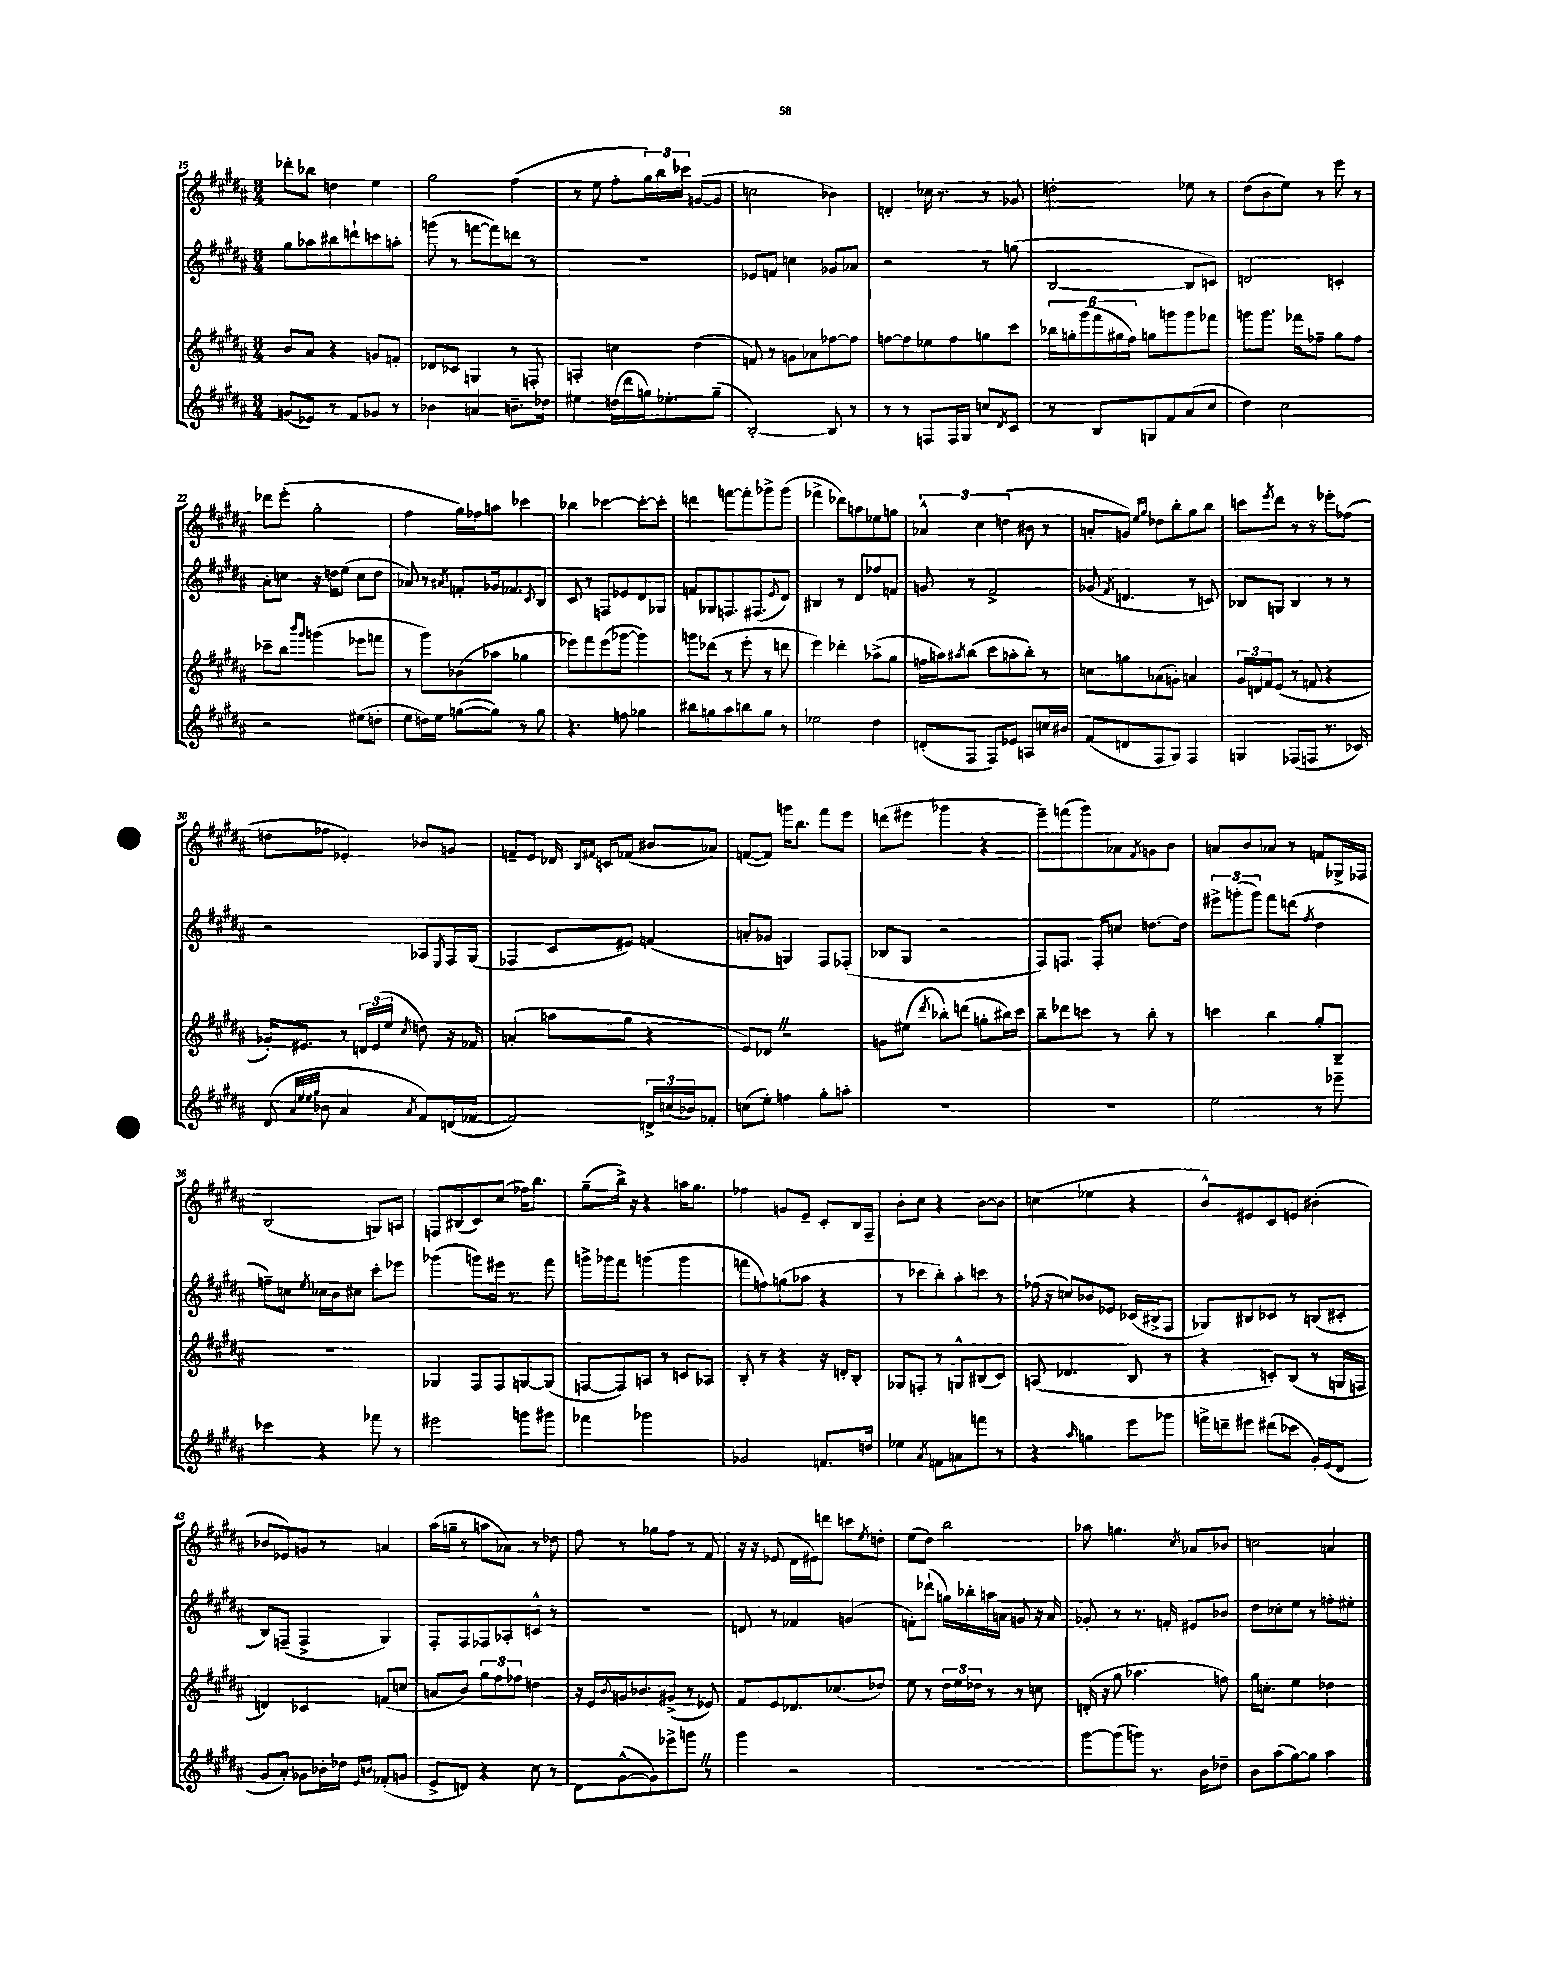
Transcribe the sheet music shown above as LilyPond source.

<<
\new StaffGroup <<
\new Staff = "s0" {
    \clef treble \key b \major \numericTimeSignature \time 3/4
    des'''8-. bes''8 d''4 e''4 |
    gis''2 fis''4( |
    r8 e''8 fis''8-. \tuplet 3/2 { gis''16) b''16 ces'''16 } g'8~( g'8 |
    c''2 bes'4) |
    d'4-. ces''16 r8. r8 ges'8 |
    d''2-. ees''8 r8 |
    dis''8( b'8 e''8) r8 e'''8 r8 |
    des'''8 e'''8-.( gis''2-. |
    fis''4 gis''16) fes''16 a''8 ces'''4 |
    bes''4 ces'''4~ ces'''8~-. ces'''8-. |
    d'''4 f'''8~ f'''8-. ges'''8-> ges'''8( |
    fes'''4-> des'''8) a''8 ees''8 g''8 |
    \tuplet 3/2 { aes'4-^ cis''4 d''4( } bis'8 r8 |
    a'8-. g'8) \grace { e''16 gis''16 } des''8 b''8-. gis''8 b''8 |
    c'''8 \acciaccatura { e'''8 } dis'''8 r8 r8 ees'''8-. fes''8( |
    d''8 fes''8 ees'4-.) bes'8 g'8 |
    f'8-- e'8 des'16 \grace { b16 fis'16 } c'16 fes'8( bis'8 aes'8) |
    f'8~( f'8) g'''16 b''8. fis'''8 e'''8 |
    d'''8( eis'''8 ges'''4 r4 |
    e'''8--) f'''8( gis'''8) aes'8 \acciaccatura { fis'8 } g'8 b'8 |
    a'8 b'8 aes'8 r8 f'8 ges16-> fes16 |
    b2( g8) a8 |
    f8 bis8( cis'8) cis''8( fes''16) b''8. |
    gis''8--( b''16->) r16 r4 a''16 gis''8. |
    fes''4 g'8 e'8-- cis'8-. b16 fis16-- |
    b'8-. cis''8 r4 b'8~ b'8 |
    c''4( ees''4 r4 |
    b'8-^) eis'8 cis'8 e'8 bis'4-.( |
    bes'8 ees'8) g'8 r8 a'4 |
    ais''16( g''16-- r8 a''8 aes'8) r8 des''8 |
    fis''8 r8 ges''8 fis''8 r8 fis'8 |
    r16 r16 ees'8( dis'16 eis'16) d'''8 c'''8 \acciaccatura { e''8 } d''8-. |
    e''8( dis''8) b''2 |
    aes''8 g''4. \acciaccatura { cis''8 } aes'8 bes'8 |
    c''2 a'4 \bar "|." |
}
\new Staff = "s1" {
    \clef treble \key b \major \numericTimeSignature \time 3/4
    gis''8 aes''8 bis''8 d'''8-! c'''8 a''8-. |
    g'''8( r8 f'''8~ f'''8) d'''8 r8 |
    R2. |
    ees'8 f'8 c''4 ges'8 aes'8 |
    r2 r8 g''8( |
    b2~ b8 c'8) |
    d'2 c'4-. |
    ais'8-. c''8 r16 d''16 e''8( c''8 d''8 |
    aes'8) r8 \acciaccatura { ais'8 } f'8-. ges'16 fes'8. \acciaccatura { cis'8 } b8 |
    cis'8 r8 f8 ees'8 dis'8 ges8 |
    f'8 ges8 f8. fis8.( \acciaccatura { e'8 } dis'8) |
    bis4 r8 dis'8 fes''8 f'8 |
    g'8 r8 fis'2-> |
    ges'8( \acciaccatura { fis'8 } d'4. r8 c'8) |
    bes8 g8 bes4 r8 r8 |
    r2 aes8 \acciaccatura { e8 } fis16 gis16( |
    fes4 cis'8 eis'8) f'4( |
    a'8-. ges'8 g4) fis8 fes8-.( |
    bes8 gis8 r2 |
    fis8) f8. f16-. c''8 d''8.~ d''16 |
    \tuplet 3/2 { eis'''8-> g'''8-.( g'''8) } fis'''8 d'''8( \acciaccatura { fis''8 } dis''4 |
    f''8--) c''8 \acciaccatura { e''8 } ces''16 b'16 cis''8 cis'''8-. ees'''8 |
    ges'''4( g'''8) eis'''16 r8. fis'''8 |
    g'''16-> ges'''16 fis'''8 g'''4( g'''4 |
    f'''8 f''8) g''8( aes''8 r4 |
    r8 ces'''8 b''8-.) ais''8-. c'''8 r8 |
    fes''16( r16 c''8) bes'8 ees'8 ces'16( bis16-> fis8 |
    ges8) bis8 ces'8 r8 b8( cis'8-. |
    b8) f8--( f4-> gis4) |
    fis8-. fis8 fes8 aes8-. c'8-^ r8 |
    R2. |
    d'8 r8 fes'4 g'4( |
    f'8-.) des'''8-!( g''16) bes''16-. a''16 a'16 g'8 r16 a'16 |
    ges'8-. r8 r8. f'16-. eis'8 bes'8 |
    dis''8 ces''8-. e''8 r8 f''8-. eis''8-. \bar "|." |
}
\new Staff = "s2" {
    \clef treble \key b \major \numericTimeSignature \time 3/4
    b'8 ais'8 r4 g'8 f'8-. |
    des'8 ces'8 g4 r8 f8-. |
    a4-. c''4 dis''4( |
    f'8) r8 g'8 aes'8 fes''8~ fes''8 |
    f''8~ f''8 ees''8 f''8 g''8 cis'''8 |
    \tuplet 6/4 { bes''16 g''16-. gis'''16( fis'''16 gis''16 fis''16) } g''8 g'''8 g'''8 fes'''8 |
    g'''8 g'''8. fes'''16 fes''8-- gis''8 fes''8 |
    ces'''8-- b''8 \grace { b'''16 gis'''16 } g'''4( ees'''8 f'''8 |
    r8 gis'''8) bes'8( aes''8 ges''4 |
    ees'''8) fis'''8 ees'''8( ges'''8~ ges'''4) |
    g'''8 des'''8( r8 e'''8-. r8 d'''8 |
    e'''4) des'''4-. aes''8->( gis''8 |
    f''16 a''16) \acciaccatura { ais''8 } b''8( cis'''8 a''8-. b''8-.) r8 |
    c''8 g''8 aes'8( g'8-.) a'4 |
    \tuplet 3/2 { gis'16 d'16 fis'16 } e'8( r8 f'8 r4 |
    ges'16-.) eis'8. r8 \tuplet 3/2 { d'16 eis'16( e''16 } \acciaccatura { cis''8 } d''8) r16 fes'16 |
    a'4-.( a''8 gis''8 r4 |
    e'8) des'8 \once \override BreathingSign.text = \markup { \musicglyph "scripts.caesura.straight" } \breathe r2 |
    g'8 eis''8( \acciaccatura { dis'''8 } bes''8-.) d'''8( g''8-. bis''16) cis'''16 |
    b''8-- des'''8 c'''8 r8 b''8-. r8 |
    c'''4 b''4 gis''8-. b8-- |
    R2. |
    ges4 fis8 fis8 g8~ g8( |
    f8~ f8) a8 r8 c'8 aes8 |
    b8-. r8 r4 r16 d'16-. b8-. |
    ges8 f8-. r8 g8-^ bis8( cis'8) |
    a8( des'4. b8 r8 |
    r4 c'8-.) b8( r8 g16 f16 |
    d'4) ces'4 f'8( c''8 |
    a'8 b'8) \tuplet 3/2 { gis''8 fis''8 fes''8 } d''4 |
    r16 e'16 \acciaccatura { b'8 } g'16 bes'8. gis'8->( r8 ees'8) |
    fis'8 e'8 des'8. ces''8.( des''8) |
    e''8 r8 \tuplet 3/2 { dis''16 e''16 des''16 } r8 r8 c''8 |
    d'16-.( r16 gis''8 aes''4. f''8) |
    gis''16 c''8.-. e''4 des''4 \bar "|." |
}
\new Staff = "s3" {
    \clef treble \key b \major \numericTimeSignature \time 3/4
    g'8( ees'8) r8 fis'8 ges'8 r8 |
    bes'4 a'4 b'8.-- des''16 |
    eis''4 d''16( dis'''16 g''16) ees''8.-. g''8--( |
    b2~-.) b8 r8 |
    r8 r8 f8 f16 gis16 c''8 \acciaccatura { dis'8 } cis'8 |
    r8 b8 g8 fis'8 ais'8( cis''8 |
    dis''4) cis''2 |
    r2 eis''8( d''8-. |
    e''8 d''16) e''16 g''8~( g''8) r8 g''8 |
    r4. f''8 ges''4 |
    bis''8 g''8 ais''8 b''8 g''8 r8 |
    ees''2 dis''4 |
    d'8-.( fis8 fis8) ees'8 a8 c''16 bis'16 |
    fis'8( d'8 fis8 gis8) fis4 |
    g4 fes8( f8 r8. ces'16) |
    dis'8( \grace { ais'32 e''32 e''32 gis''32 } bes'8 ais'4 \acciaccatura { ais'8 } fis'8) d'16( fes'16~ |
    fes'2) \tuplet 3/2 { d'16-> c''16( bes'16) } fes'8-. |
    c''8( e''8-.) f''4 gis''8-. a''8-. |
    R2. |
    R2. |
    e''2 r8 ees'''8-- |
    ces'''4 r4 fes'''8 r8 |
    eis'''2 g'''8 gis'''8 |
    fes'''4 ges'''2 |
    ges'2 f'8. d''16 |
    ees''4 \acciaccatura { ais'8 } f'8 a'8 f'''8 r8 |
    r4 \grace { ais''16 } g''4 e'''8 ges'''8 |
    f'''16-> d'''16-- eis'''8 dis'''8( ces'''8 gis'16-.) e'16( dis'8 |
    gis'8 ais'8-.) ges'8 bes'16-. des''16 \grace { e'16 b'16 } fes'8-.( g'8 |
    e'8-> d'8) r4 cis''8 r8 |
    dis'8 gis'8~-^( gis'8) ees'''8-> g'''8 \once \override BreathingSign.text = \markup { \musicglyph "scripts.caesura.straight" } \breathe r8 |
    gis'''4 r2 |
    R2. |
    gis'''8~ gis'''8( g'''8) r8. b'16 des''8-- |
    b'8 ais''8( gis''8~) gis''8 ais''4 \bar "|." |
}
>>
>>
\layout { \context { \Score currentBarNumber = #15 } }
